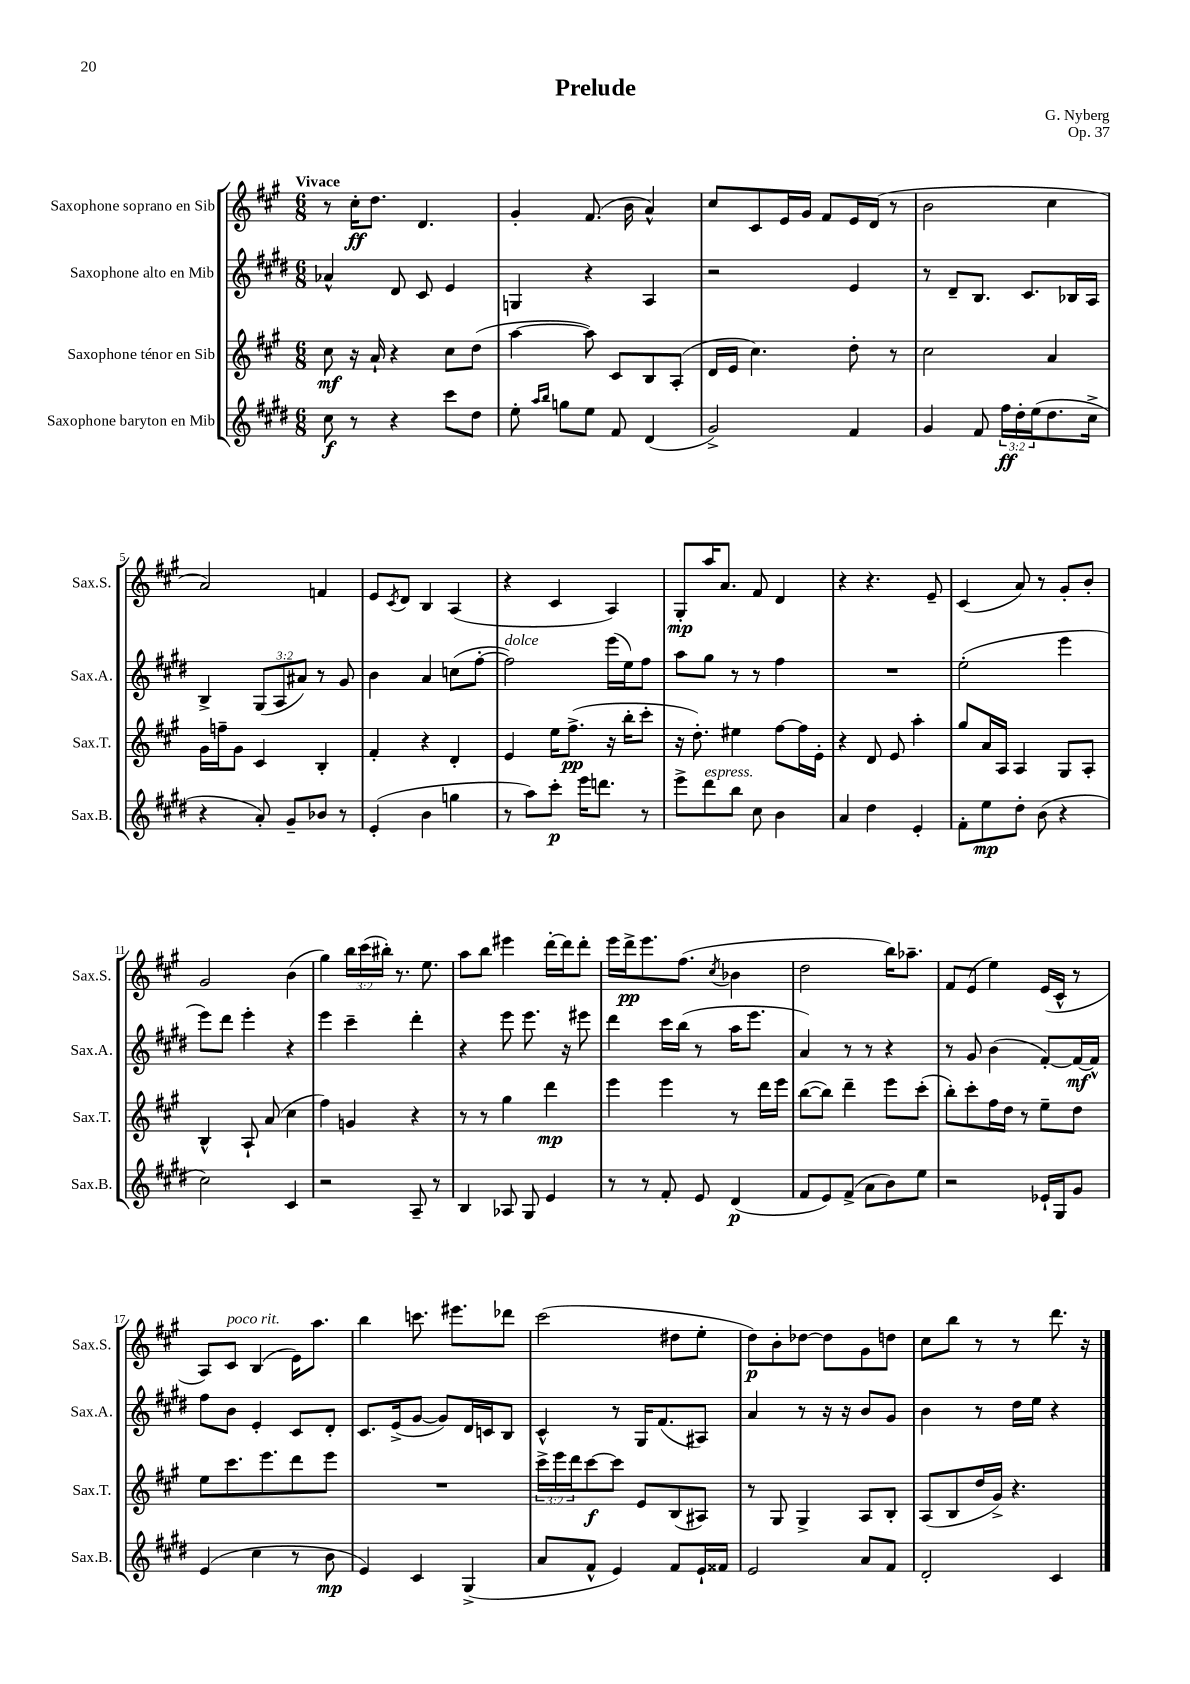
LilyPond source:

\header { title = "Prelude" composer = "G. Nyberg" opus = "Op. 37" }
<<
\new StaffGroup <<
\new Staff = "s0" \with { instrumentName = "Saxophone soprano en Sib" shortInstrumentName = "Sax.S." } {
    \clef treble \key a \major \numericTimeSignature \time 6/8 \override Staff.TupletNumber.text = #tuplet-number::calc-fraction-text \tempo "Vivace"
    r8 cis''16-.\ff d''8. d'4. |
    gis'4-. fis'8.( b'16 a'4-^) |
    cis''8 cis'8 e'16 gis'16 fis'8 e'16 d'16( r8 |
    b'2 cis''4 |
    a'2) f'4 |
    e'8 \acciaccatura { cis'8 } d'8 b4 a4( |
    r4 cis'4 a4) |
    gis8-.\mp a''16 a'8. fis'8 d'4 |
    r4 r4. e'8-- |
    cis'4( a'8) r8 gis'8-. b'8-. |
    gis'2 b'4( |
    gis''4) \tuplet 3/2 { b''16 cis'''16( bis''16-.) } r8. e''8. |
    a''8 b''8 eis'''4 d'''16~-. d'''16 d'''8-. |
    e'''16 d'''16->\pp e'''8. fis''8.( \acciaccatura { cis''8 } bes'4 |
    d''2 b''16) aes''8.-- |
    fis'8 e'8( e''4) e'16( cis'16-^ r8 |
    a8) cis'8^\markup { \italic "poco rit." } b4( e'16) a''8. |
    b''4 c'''8. eis'''8. des'''8 |
    cis'''2( dis''8 e''8-. |
    d''8\p) b'8-. des''8~ des''8 gis'8 d''8 |
    cis''8 b''8 r8 r8 d'''8. r16 \bar "|." |
}
\new Staff = "s1" \with { instrumentName = "Saxophone alto en Mib" shortInstrumentName = "Sax.A." } {
    \clef treble \key e \major \numericTimeSignature \time 6/8 \override Staff.TupletNumber.text = #tuplet-number::calc-fraction-text
    aes'4-^ dis'8 cis'8 e'4 |
    g4 r4 a4 |
    r2 e'4 |
    r8 dis'8-- b8. cis'8. bes16 a16 |
    b4-> \tuplet 3/2 { gis8( a8 ais'8) } r8 gis'8 |
    b'4 a'4 c''8( fis''8~-. |
    fis''2^\markup { \italic "dolce" }) e'''16( e''16) fis''8 |
    a''8 gis''8 r8 r8 fis''4 |
    R2. |
    e''2-.( e'''4 |
    e'''8) dis'''8 e'''4-. r4 |
    e'''4 cis'''4-- dis'''4-. |
    r4 e'''8 e'''8. r16 eis'''8 |
    dis'''4 cis'''16 b''16( r8 a''16 e'''8. |
    a'4) r8 r8 r4 |
    r8 gis'8 b'4( fis'8~-.) fis'16~\mf fis'16-^ |
    fis''8 b'8 e'4-. cis'8 dis'8-. |
    cis'8. e'16->( gis'8~ gis'8) dis'16 c'16 b8 |
    cis'4-^ r8 gis16 fis'8.( ais8) |
    a'4 r8 r16 r16 b'8 gis'8 |
    b'4 r8 dis''16 e''16 r4 \bar "|." |
}
\new Staff = "s2" \with { instrumentName = "Saxophone ténor en Sib" shortInstrumentName = "Sax.T." } {
    \clef treble \key a \major \numericTimeSignature \time 6/8 \override Staff.TupletNumber.text = #tuplet-number::calc-fraction-text
    cis''8\mf r16 a'16-! r4 cis''8 d''8( |
    a''4~ a''8) cis'8 b8 a8-.( |
    d'16 e'16 cis''4.) d''8-. r8 |
    cis''2 a'4 |
    gis'16 f''16-- gis'8 cis'4 b4-. |
    fis'4-. r4 d'4-. |
    e'4 e''16 fis''8.->\pp( r16 b''16-. cis'''8-. |
    r16 d''8.-.) eis''4 fis''8~ fis''16 e'16-. |
    r4 d'8 e'8 a''4-. |
    gis''8 a'16 a16 a4 gis8 a8-. |
    b4-^ a8-! a'8( cis''4 |
    fis''4) g'4 r4 |
    r8 r8 gis''4 d'''4\mp |
    e'''4 e'''4 r8 d'''16 e'''16 |
    b''8~( b''8) d'''4-- e'''8 cis'''8-.( |
    b''8-.) cis'''8-. fis''16 d''16 r8 e''8-- d''8 |
    e''8 cis'''8. e'''8. d'''8 e'''8 |
    R2. |
    \tuplet 3/2 { cis'''16-> e'''16 d'''16 } cis'''8~\f cis'''8 e'8 b8( ais8) |
    r8 gis8 gis4-> a8 b8-. |
    a8( b8 d''16 gis'16->) r4. \bar "|." |
}
\new Staff = "s3" \with { instrumentName = "Saxophone baryton en Mib" shortInstrumentName = "Sax.B." } {
    \clef treble \key e \major \numericTimeSignature \time 6/8 \override Staff.TupletNumber.text = #tuplet-number::calc-fraction-text
    cis''8\f r8 r4 cis'''8 dis''8 |
    e''8-. \grace { a''16 b''16 } g''8 e''8 fis'8 dis'4( |
    gis'2->) fis'4 |
    gis'4 fis'8 \tuplet 3/2 { fis''16\ff dis''16-. e''16( } dis''8. cis''16-> |
    r4 a'8-.) gis'8-- bes'8 r8 |
    e'4-.( b'4 g''4 |
    r8 a''8) cis'''8-.\p e'''16 d'''8. r8 |
    e'''8-> dis'''8^\markup { \italic "espress." } b''8 cis''8 b'4 |
    a'4 dis''4 e'4-. |
    fis'8-. e''8\mp dis''8-. b'8( r4 |
    cis''2) cis'4 |
    r2 a8-- r8 |
    b4 aes8 gis8 e'4 |
    r8 r8 fis'8-. e'8 dis'4\p( |
    fis'8 e'8) fis'8->( a'8 b'8) e''8 |
    r2 ees'16-! gis16 gis'8 |
    e'4( cis''4 r8 b'8\mp |
    e'4) cis'4 gis4->( |
    a'8 fis'8-^ e'4) fis'8 e'16-! fisis'16 |
    e'2 a'8 fis'8 |
    dis'2-. cis'4 \bar "|." |
}
>>
>>
